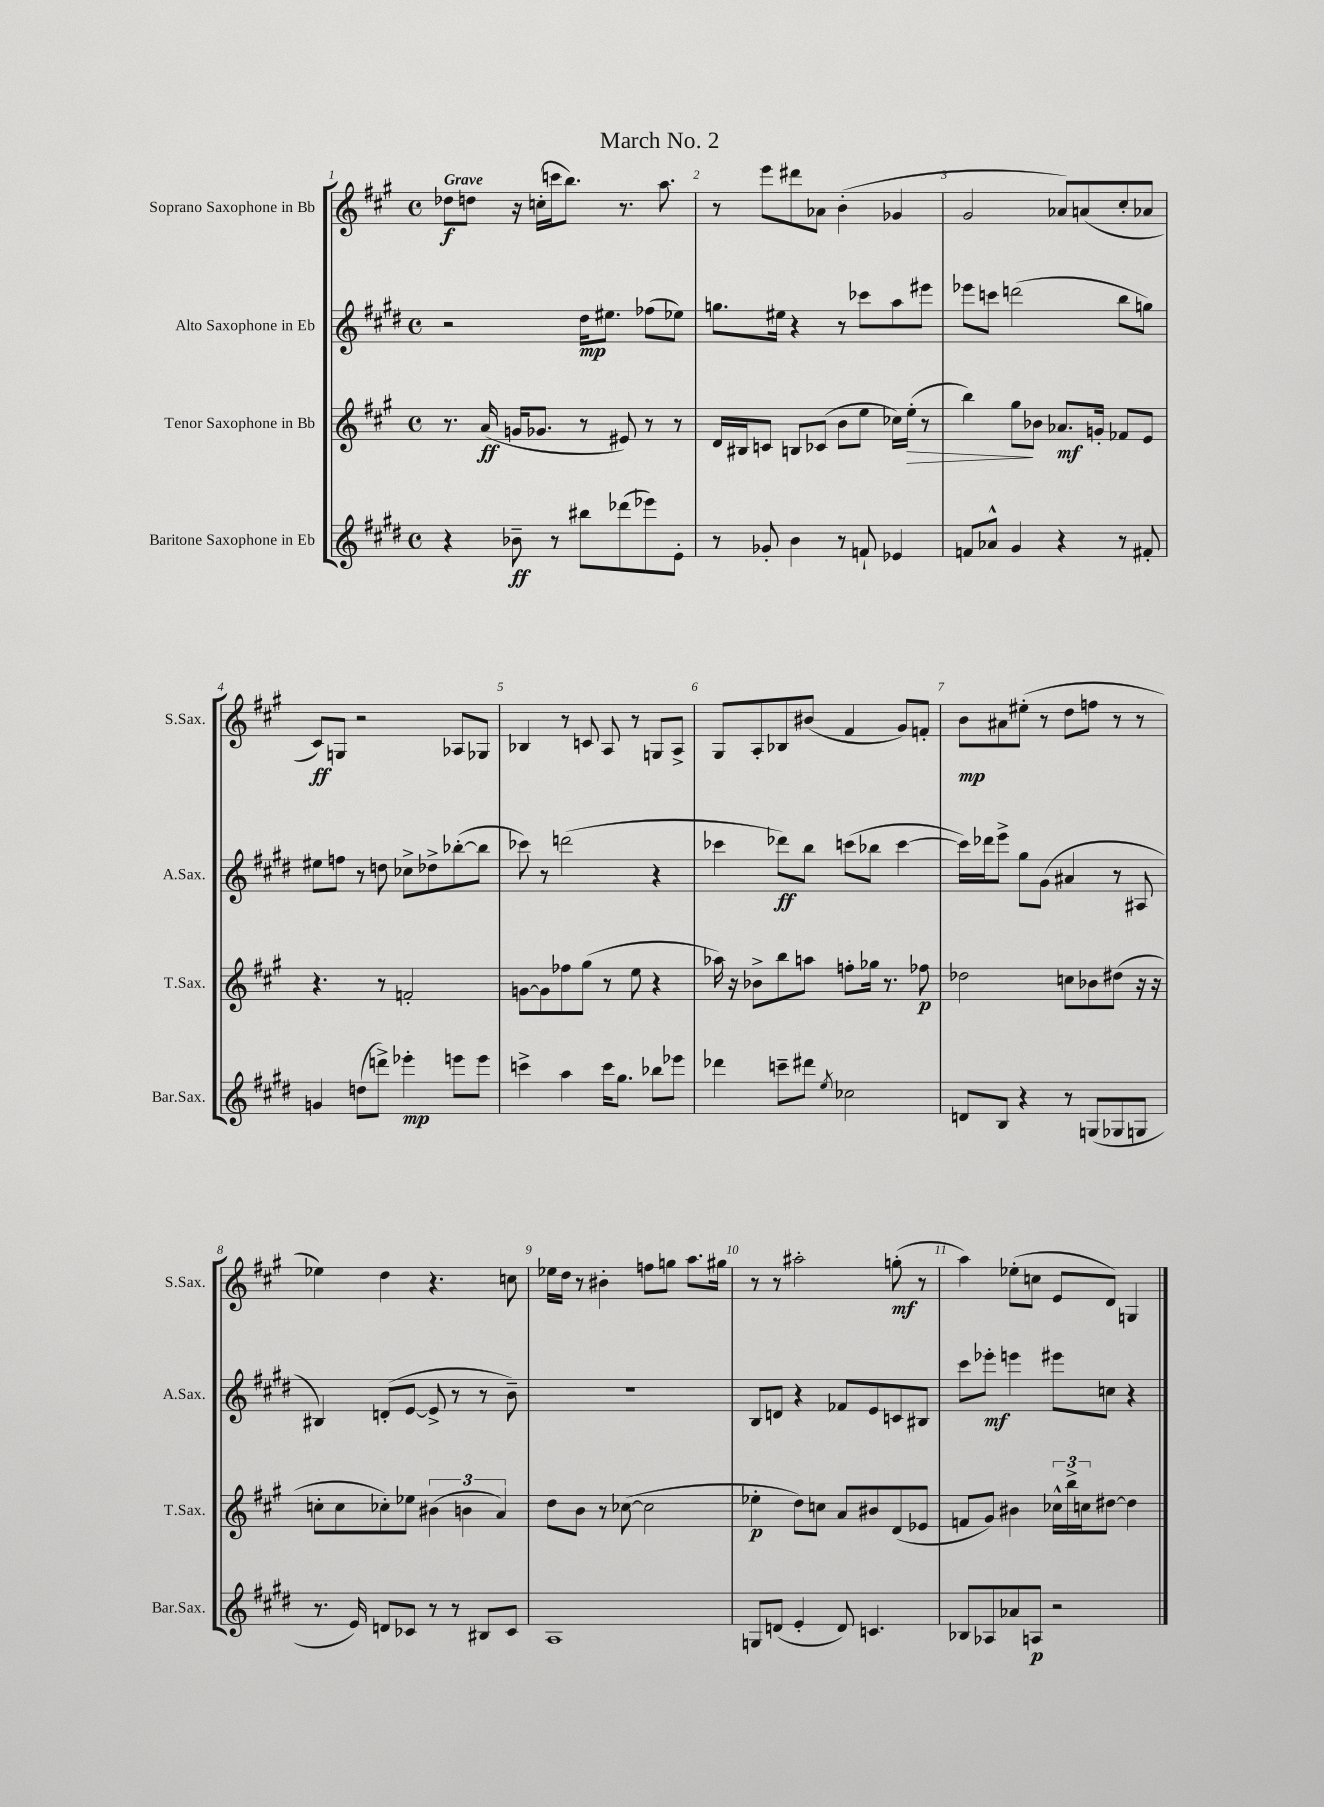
\header { title = "March No. 2" }
<<
\new StaffGroup <<
\new Staff = "s0" \with { instrumentName = "Soprano Saxophone in Bb" shortInstrumentName = "S.Sax." } {
    \clef treble \key a \major \defaultTimeSignature \time 4/4 \tempo "Grave"
    des''8\f d''8 r16 c''16-.( c'''16 b''8.) r8. a''8. |
    r8 e'''8 dis'''8 aes'8 b'4-.( ges'4 |
    gis'2 aes'8) a'8( cis''8-. aes'8 |
    cis'8\ff) g8 r2 aes8 ges8 |
    bes4 r8 c'8 a8 r8 g8 a8-> |
    gis8 a8-. bes8 bis'8( fis'4 gis'8) f'8-. |
    b'8\mp ais'8 eis''8-.( r8 d''8 f''8 r8 r8 |
    ees''4) d''4 r4. c''8 |
    ees''16 d''16 r8 bis'4-. f''8 g''8 a''8. gis''16 |
    r8 r8 ais''2-. g''8-.\mf( r8 |
    a''4) ees''8-.( c''8 e'8 d'8) g4 \bar "|." |
}
\new Staff = "s1" \with { instrumentName = "Alto Saxophone in Eb" shortInstrumentName = "A.Sax." } {
    \clef treble \key e \major \defaultTimeSignature \time 4/4
    r2 dis''16\mp eis''8. fes''8( ees''8) |
    g''8. eis''16 r4 r8 ces'''8 a''8 eis'''8 |
    ees'''8 c'''8 d'''2( b''8 g''8) |
    eis''8 f''8 r8 d''8 ces''8-> des''8-> bes''8~-.( bes''8 |
    ces'''8) r8 d'''2( r4 |
    ces'''4 des'''8\ff) b''8 c'''8( bes''8 c'''4~ |
    c'''16) des'''16 e'''8-> gis''8 gis'8( ais'4 r8 ais8 |
    bis4) d'8-.( e'8~ e'8-> r8 r8 b'8--) |
    R1 |
    b8 d'8 r4 fes'8 e'8 c'8 bis8 |
    cis'''8 ees'''8-.\mf e'''4 eis'''8 c''8 r4 \bar "|." |
}
\new Staff = "s2" \with { instrumentName = "Tenor Saxophone in Bb" shortInstrumentName = "T.Sax." } {
    \clef treble \key a \major \defaultTimeSignature \time 4/4
    r8. a'16\ff( g'16 ges'8. r8 eis'8) r8 r8 |
    d'16 bis16 c'8 b8 ces'8( b'8 e''8 ces''16) e''16-.\>( r8 |
    b''4) gis''8\! bes'8 aes'8.\mf g'16-. fes'8 e'8 |
    r4. r8 f'2-. |
    g'8~ g'8 fes''8 gis''8( r8 e''8 r4 |
    aes''16) r16 bes'8-> b''8 a''8 f''8-. ges''16 r8. fes''8\p |
    des''2 c''8 bes'8 dis''8( r16 r16 |
    c''8-. c''8 ces''8-.) ees''8 \tuplet 3/2 { bis'4( b'4 a'4) } |
    d''8 b'8 r8 ces''8~( ces''2 |
    ees''4-.\p d''8) c''8 a'8 bis'8 d'8( ees'8 |
    f'8 gis'8) bis'4 \tuplet 3/2 { ces''16-^ b''16-> c''16 } dis''8~ dis''4 \bar "|." |
}
\new Staff = "s3" \with { instrumentName = "Baritone Saxophone in Eb" shortInstrumentName = "Bar.Sax." } {
    \clef treble \key e \major \defaultTimeSignature \time 4/4
    r4 bes'8--\ff r8 bis''8 des'''8( ees'''8) e'8-. |
    r8 ges'8-. b'4 r8 f'8-! ees'4 |
    f'8 aes'8-^ gis'4 r4 r8 fis'8-. |
    g'4 d''8( d'''8->) ees'''4-.\mp e'''8 e'''8 |
    c'''4-> a''4 c'''16 gis''8. bes''8 ees'''8 |
    des'''4 c'''8-- dis'''8 \acciaccatura { e''8 } ces''2 |
    d'8 b8 r4 r8 g8( ges8 g8 |
    r8. e'16) d'8 ces'8 r8 r8 bis8 ces'8 |
    a1 |
    g8 d'8( e'4-. d'8) c'4. |
    bes8 aes8 aes'8 a8\p r2 \bar "|." |
}
>>
>>
\layout { \context { \Score \override BarNumber.break-visibility = ##(#f #t #t) barNumberVisibility = #all-bar-numbers-visible } }
